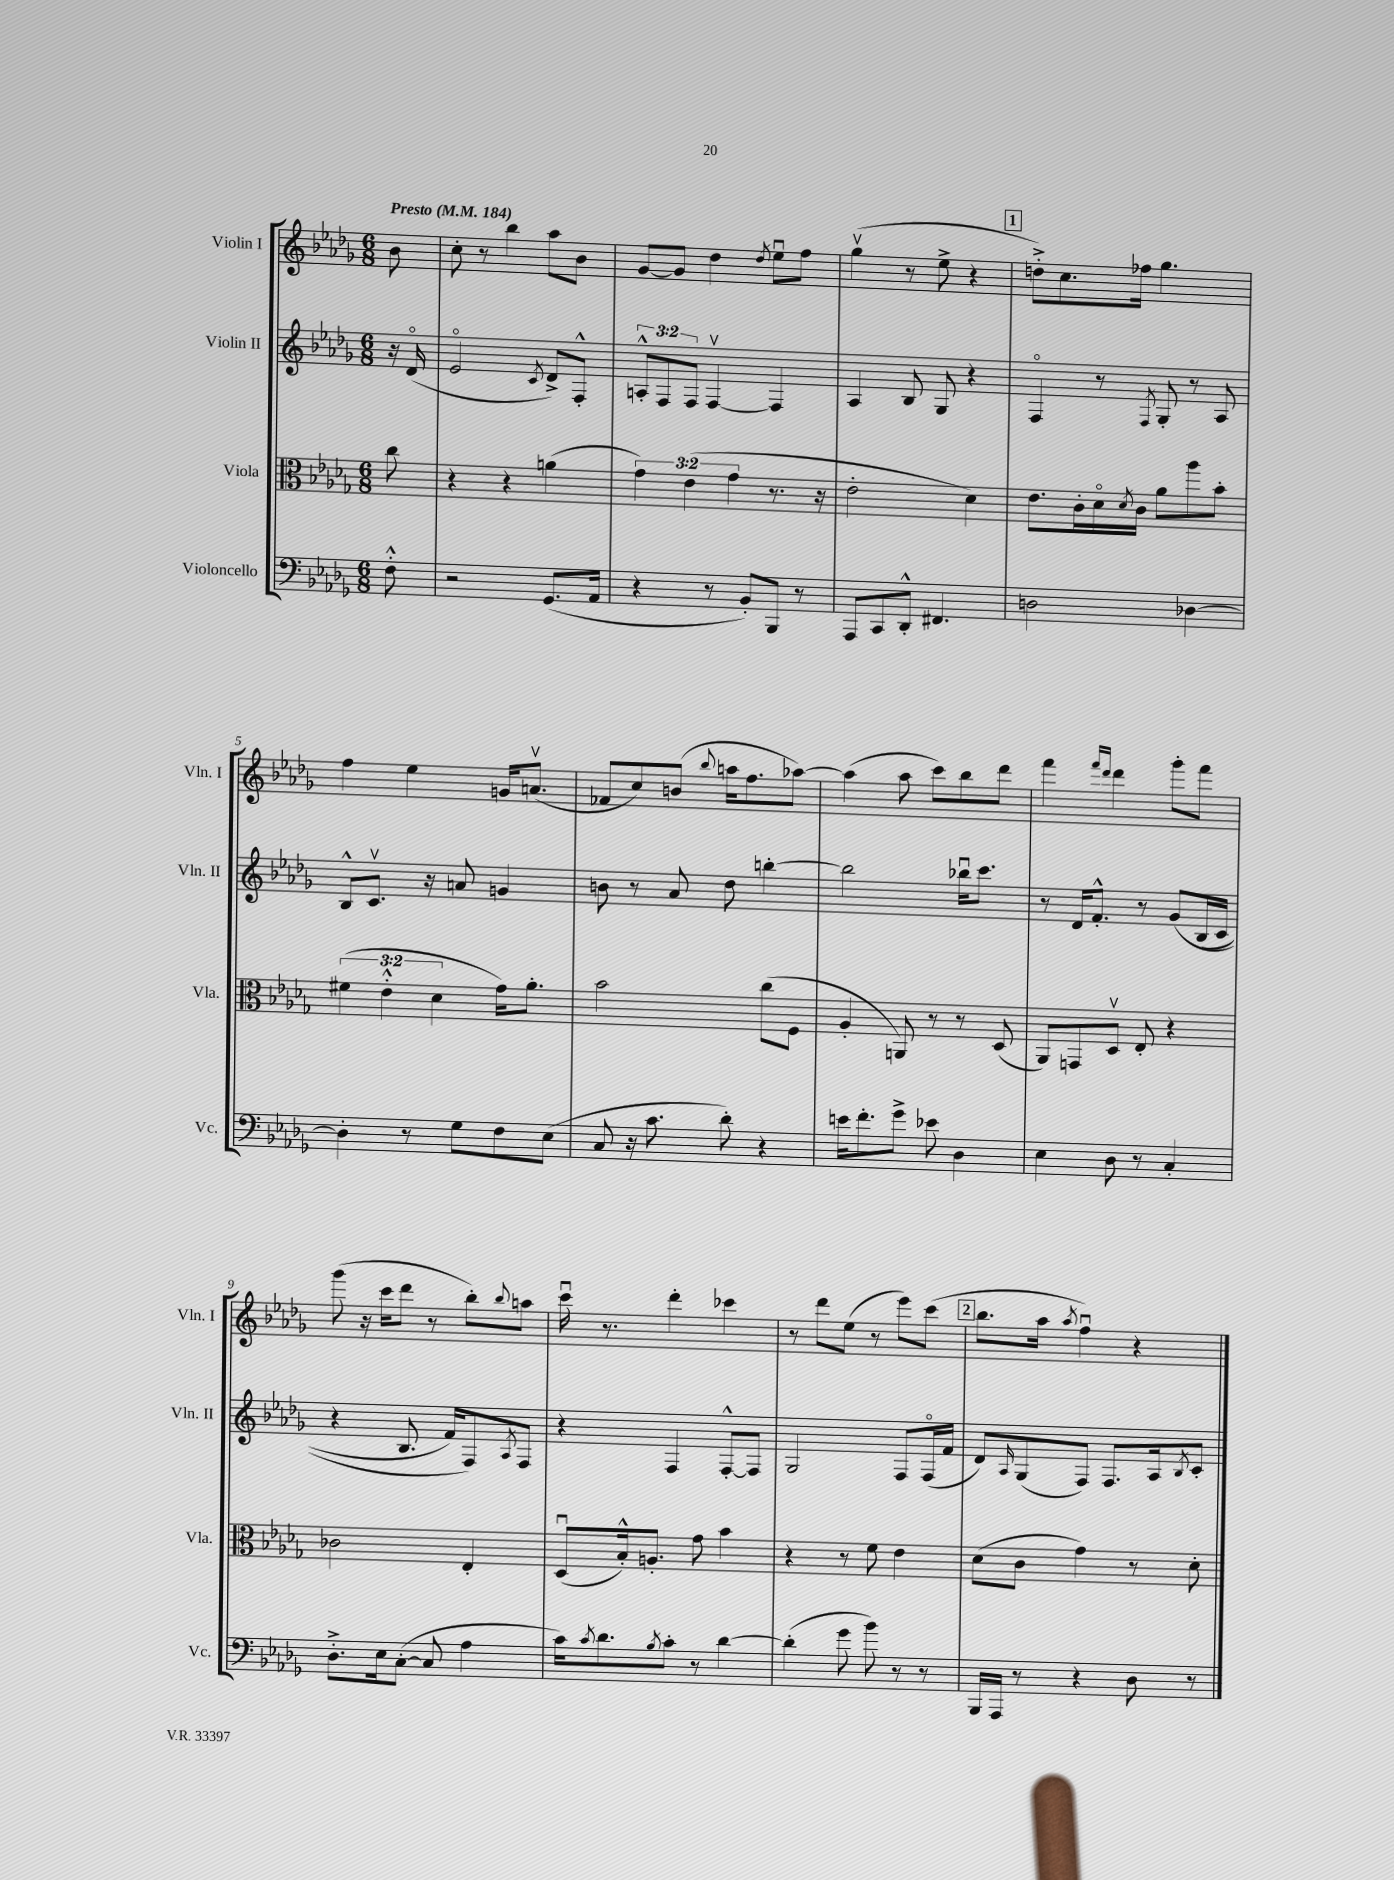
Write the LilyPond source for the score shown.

<<
\new StaffGroup <<
\new Staff = "s0" \with { instrumentName = "Violin I" shortInstrumentName = "Vln. I" } {
    \clef treble \key des \major \numericTimeSignature \time 6/8 \partial 8 \tempo "Presto" 4 = 184
    bes'8 |
    c''8-. r8 bes''4 aes''8 bes'8 |
    ges'8~ ges'8 des''4 \acciaccatura { des''8 } ees''8\downbow f''8 |
    ges''4\upbow( r8 ees''8-> r4 |
    \mark \markup { \box "1" } d''8-.->) c''8. fes''16 ges''4. |
    f''4 ees''4 g'16 a'8.\upbow( |
    fes'8 c''8) b'8( \appoggiatura { bes''8 } a''16 f''8. aes''8~) |
    aes''4( aes''8 c'''8) bes''8 des'''8 |
    f'''4 \grace { f'''16 des'''16 } des'''4 ges'''8-. f'''8 |
    ges'''8( r16 c'''16 des'''8 r8 bes''8-.) \appoggiatura { bes''8 } a''8 |
    c'''16\downbow r8. des'''4-. ces'''4 |
    r8 des'''8 ees''8( r8 ees'''8) c'''8( |
    \mark \markup { \box "2" } bes''8. aes''16 \acciaccatura { aes''8 } f''4\downbow) r4 \bar "|." |
}
\new Staff = "s1" \with { instrumentName = "Violin II" shortInstrumentName = "Vln. II" } {
    \clef treble \key des \major \numericTimeSignature \time 6/8 \override Staff.TupletNumber.text = #tuplet-number::calc-fraction-text \partial 8
    r16 des'16\flageolet( |
    ees'2\flageolet \acciaccatura { c'8 } des'8->) f8-.-^ |
    \tuplet 3/2 { a8-.-^ f8 f8 } f4~\upbow f4 |
    aes4 bes8 ges8 r4 |
    \mark \markup { \box "1" } f4\flageolet r8 \acciaccatura { f8 } ges8-. r8 aes8 |
    bes8-^ c'8.\upbow r16 a'8 g'4 |
    b'8 r8 aes'8 des''8 b''4~-. |
    b''2 bes''16\downbow c'''8. |
    r8 des'16 f'8.-.-^ r8 ges'8\( bes16( c'16 |
    r4 bes8. f'16) f8\) \acciaccatura { aes8 } f8 |
    r4 f4 f8~-.-^ f8 |
    ges2 f8 f16\flageolet( f'16 |
    \mark \markup { \box "2" } des'8) \grace { aes16 } ges8( f8) f8. aes16 \acciaccatura { bes8 } c'8-. \bar "|." |
}
\new Staff = "s2" \with { instrumentName = "Viola" shortInstrumentName = "Vla." } {
    \clef alto \key des \major \numericTimeSignature \time 6/8 \override Staff.TupletNumber.text = #tuplet-number::calc-fraction-text \partial 8
    c''8 |
    r4 r4 a'4( |
    \tuplet 3/2 { ges'4) ees'4( ges'4 } r8. r16 |
    ees'2-. des'4) |
    \mark \markup { \box "1" } ees'8. c'16-. des'16\flageolet \acciaccatura { des'8 } c'16 aes'8 aes''8 bes'8-. |
    \tuplet 3/2 { fis'4( ees'4-.-^ des'4 } ges'16) aes'8.-. |
    bes'2 c''8( f8 |
    aes4-. a,8) r8 r8 des8( |
    aes,8) g,8 des8\upbow ees8-. r4 |
    ces'2 ees4-. |
    des8\downbow( bes16-.-^) a8.-. ges'8 bes'4 |
    r4 r8 f'8 ees'4 |
    \mark \markup { \box "2" } des'8( c'8 ges'4) r8 des'8-. \bar "|." |
}
\new Staff = "s3" \with { instrumentName = "Violoncello" shortInstrumentName = "Vc." } {
    \clef bass \key des \major \numericTimeSignature \time 6/8 \partial 8
    f8-.-^ |
    r2 ges,8.( aes,16 |
    r4 r8 bes,8-.) bes,,8 r8 |
    aes,,8 c,8 des,8-.-^ fis,4. |
    \mark \markup { \box "1" } d2 des4~ |
    des4-. r8 ges8 f8 ees8( |
    c8 r16 c'8. des'8-.) r4 |
    e'16 f'8.-. ges'8-> ees'8 des4 |
    ees4 des8 r8 c4-. |
    des8.-.-> ees16 c8~-.( c8 aes4 |
    c'16) \acciaccatura { c'8 } des'8. \acciaccatura { bes8 } c'8-. r8 des'4~ |
    des'4-.( ges'8 bes'8) r8 r8 |
    \mark \markup { \box "2" } bes,,16 aes,,16 r8 r4 des8 r8 \bar "|." |
}
>>
>>
